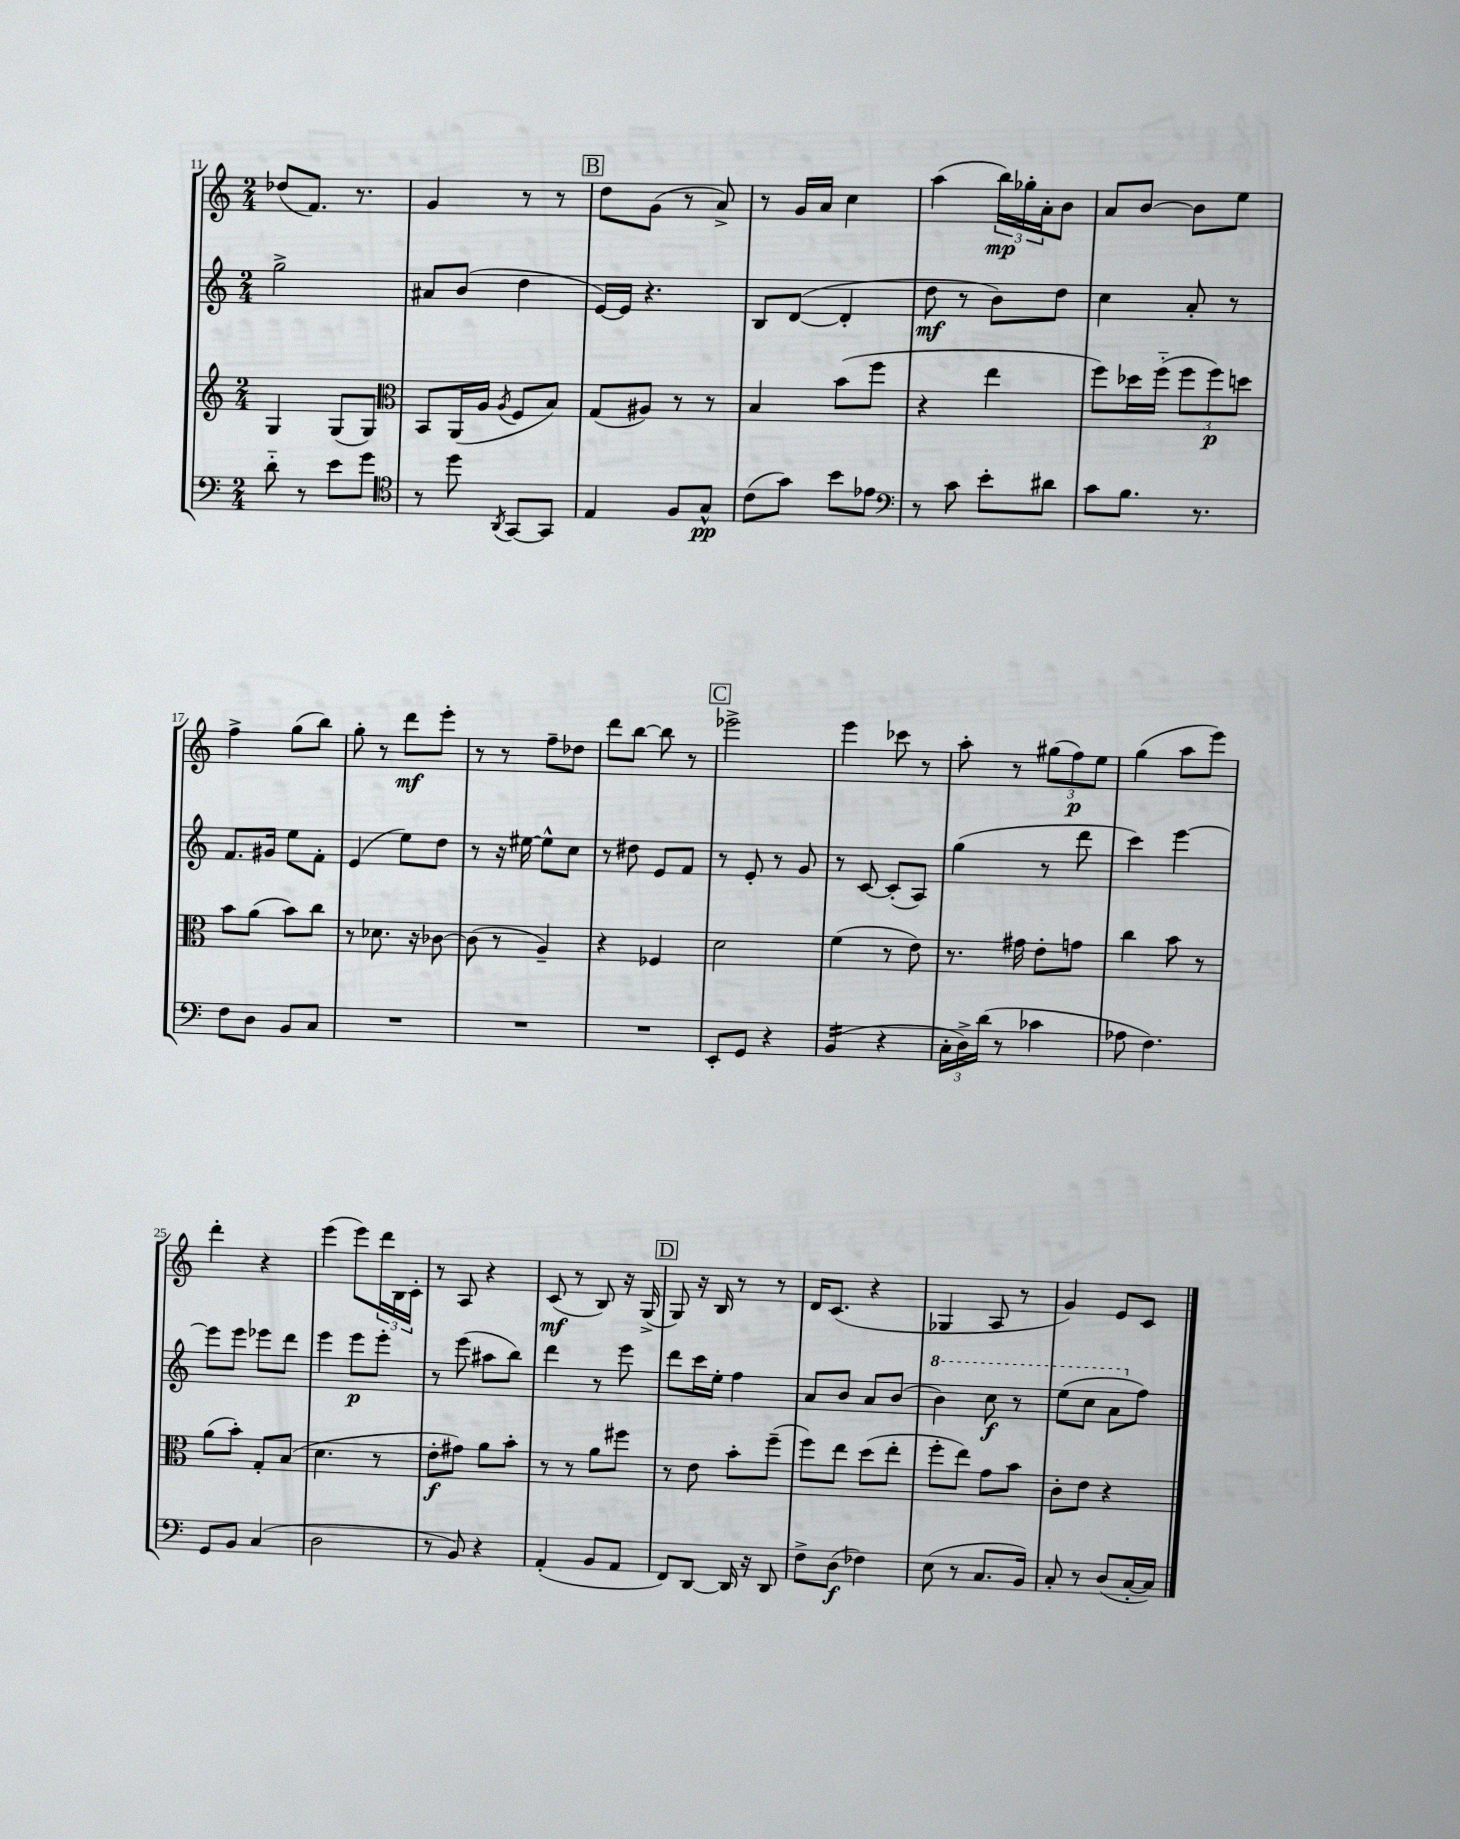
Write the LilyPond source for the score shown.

<<
\new StaffGroup <<
\new Staff = "s0" {
    \clef treble \key c \major \numericTimeSignature \time 2/4
    des''8( f'8.) r8. |
    g'4 r8 r8 |
    \mark \markup { \box "B" } d''8 g'8( r8 a'8->) |
    r8 g'16 a'16 c''4 |
    a''4( \tuplet 3/2 { b''16\mp) ges''16-. a'16-. } b'8 |
    a'8 b'8~ b'8 e''8 |
    f''4-> g''8( b''8) |
    g''8-. r8 d'''8\mf e'''8-. |
    r8 r8 f''8-- des''8 |
    d'''8 b''8~ b''8 r8 |
    \mark \markup { \box "C" } ees'''2-> |
    e'''4 ces'''8 r8 |
    a''8-. r8 \tuplet 3/2 { gis''8( f''8\p) e''8 } |
    g''4( a''8 e'''8) |
    d'''4-. r4 |
    e'''4( e'''8) \tuplet 3/2 { d'''16 b16 c'16-. } |
    r8 a8 r4 |
    c'8\mf( r8 b8) r16 g16->( |
    \mark \markup { \box "D" } g8) r16 b16 r8 r8 |
    d'16 c'8.( r4 |
    ges4 a8 r8 |
    g'4) e'8 c'8 \bar "|." |
}
\new Staff = "s1" {
    \clef treble \key c \major \numericTimeSignature \time 2/4
    g''2-> |
    ais'8 b'8( d''4 |
    \mark \markup { \box "B" } e'16~) e'16 r4. |
    b8 d'8~( d'4-. |
    d''8\mf r8 b'8) d''8 |
    c''4 a'8-. r8 |
    f'8. gis'16 e''8 f'8-. |
    e'4( e''8) d''8 |
    r8 r16 eis''16~ eis''8-^ c''8 |
    r8 dis''8 e'8 f'8 |
    \mark \markup { \box "C" } r8 e'8-. r8 g'8 |
    r8 c'8~ c'8-.( a8) |
    g''4( r8 d'''8 |
    c'''4) e'''4~ |
    e'''8 e'''8 ees'''8 d'''8 |
    e'''4 e'''8\p e'''8-. |
    r8 e'''8( ais''8 b''8) |
    d'''4 r8 e'''8 |
    \mark \markup { \box "D" } d'''8 c'''16 e''16-. f''4 |
    a'8 b'8 a'8 b'8( |
    \ottava #1 b''4) c'''8\f r8 |
    e'''8( c'''8 a''8 \ottava #0 f''8) \bar "|." |
}
\new Staff = "s2" {
    \clef treble \key c \major \numericTimeSignature \time 2/4
    g4 g8( g8) |
    \clef alto b,8 a,16( a16 \acciaccatura { a8 } f8 b8) |
    \mark \markup { \box "B" } g8( ais8) r8 r8 |
    b4 b'8( f''8 |
    r4 e''4 |
    f''8) des''16 f''16-_( \tuplet 3/2 { f''8 f''8\p) d''8 } |
    b'8 a'8( b'8) c''8 |
    r8 des'8. r16 ces'8~ |
    ces'8( r8 a4--) |
    r4 fes4 |
    \mark \markup { \box "C" } d'2 |
    f'4( r8 e'8) |
    r8. gis'16 e'8-. g'8 |
    c''4 b'8 r8 |
    a'8( b'8-.) g8-. b8( |
    d'4. r8 |
    e'8-.\f gis'8) a'8 b'8-. |
    r8 r8 a'8 fis''8 |
    \mark \markup { \box "D" } r8 e'8 b'8-. f''8--( |
    f''8) e''8 d''8( e''8-. |
    f''8-. e''8) g'8 b'8 |
    c'8-. e'8 r4 \bar "|." |
}
\new Staff = "s3" {
    \clef bass \key c \major \numericTimeSignature \time 2/4
    d'8-_ r8 e'8 g'8 |
    \clef tenor r8 d''8 \acciaccatura { a,8 } g,8~ g,8 |
    \mark \markup { \box "B" } e4 f8 g8-^\pp |
    c'8( g'8) b'8 ees'8 |
    \clef bass r8 c'8 e'8-. dis'8 |
    c'8 b8. r8. |
    f8 d8 b,8 c8 |
    R2 |
    R2 |
    R2 |
    \mark \markup { \box "C" } e,8-. g,8 r4 |
    b,4:16( r4 |
    \tuplet 3/2 { c16-. d16->) d'16( } r8 ces'4 |
    aes8 f4.) |
    g,8 b,8 c4( |
    d2 |
    r8 b,8) r4 |
    a,4-.( b,8 a,8 |
    \mark \markup { \box "D" } f,8) d,8~ d,16 r16 d,8 |
    f8-> d8\f( fes4) |
    e8( r8 c8. b,16) |
    c8-. r8 d8( c16~-. c16) \bar "|." |
}
>>
>>
\layout { \context { \Score currentBarNumber = #11 } }
